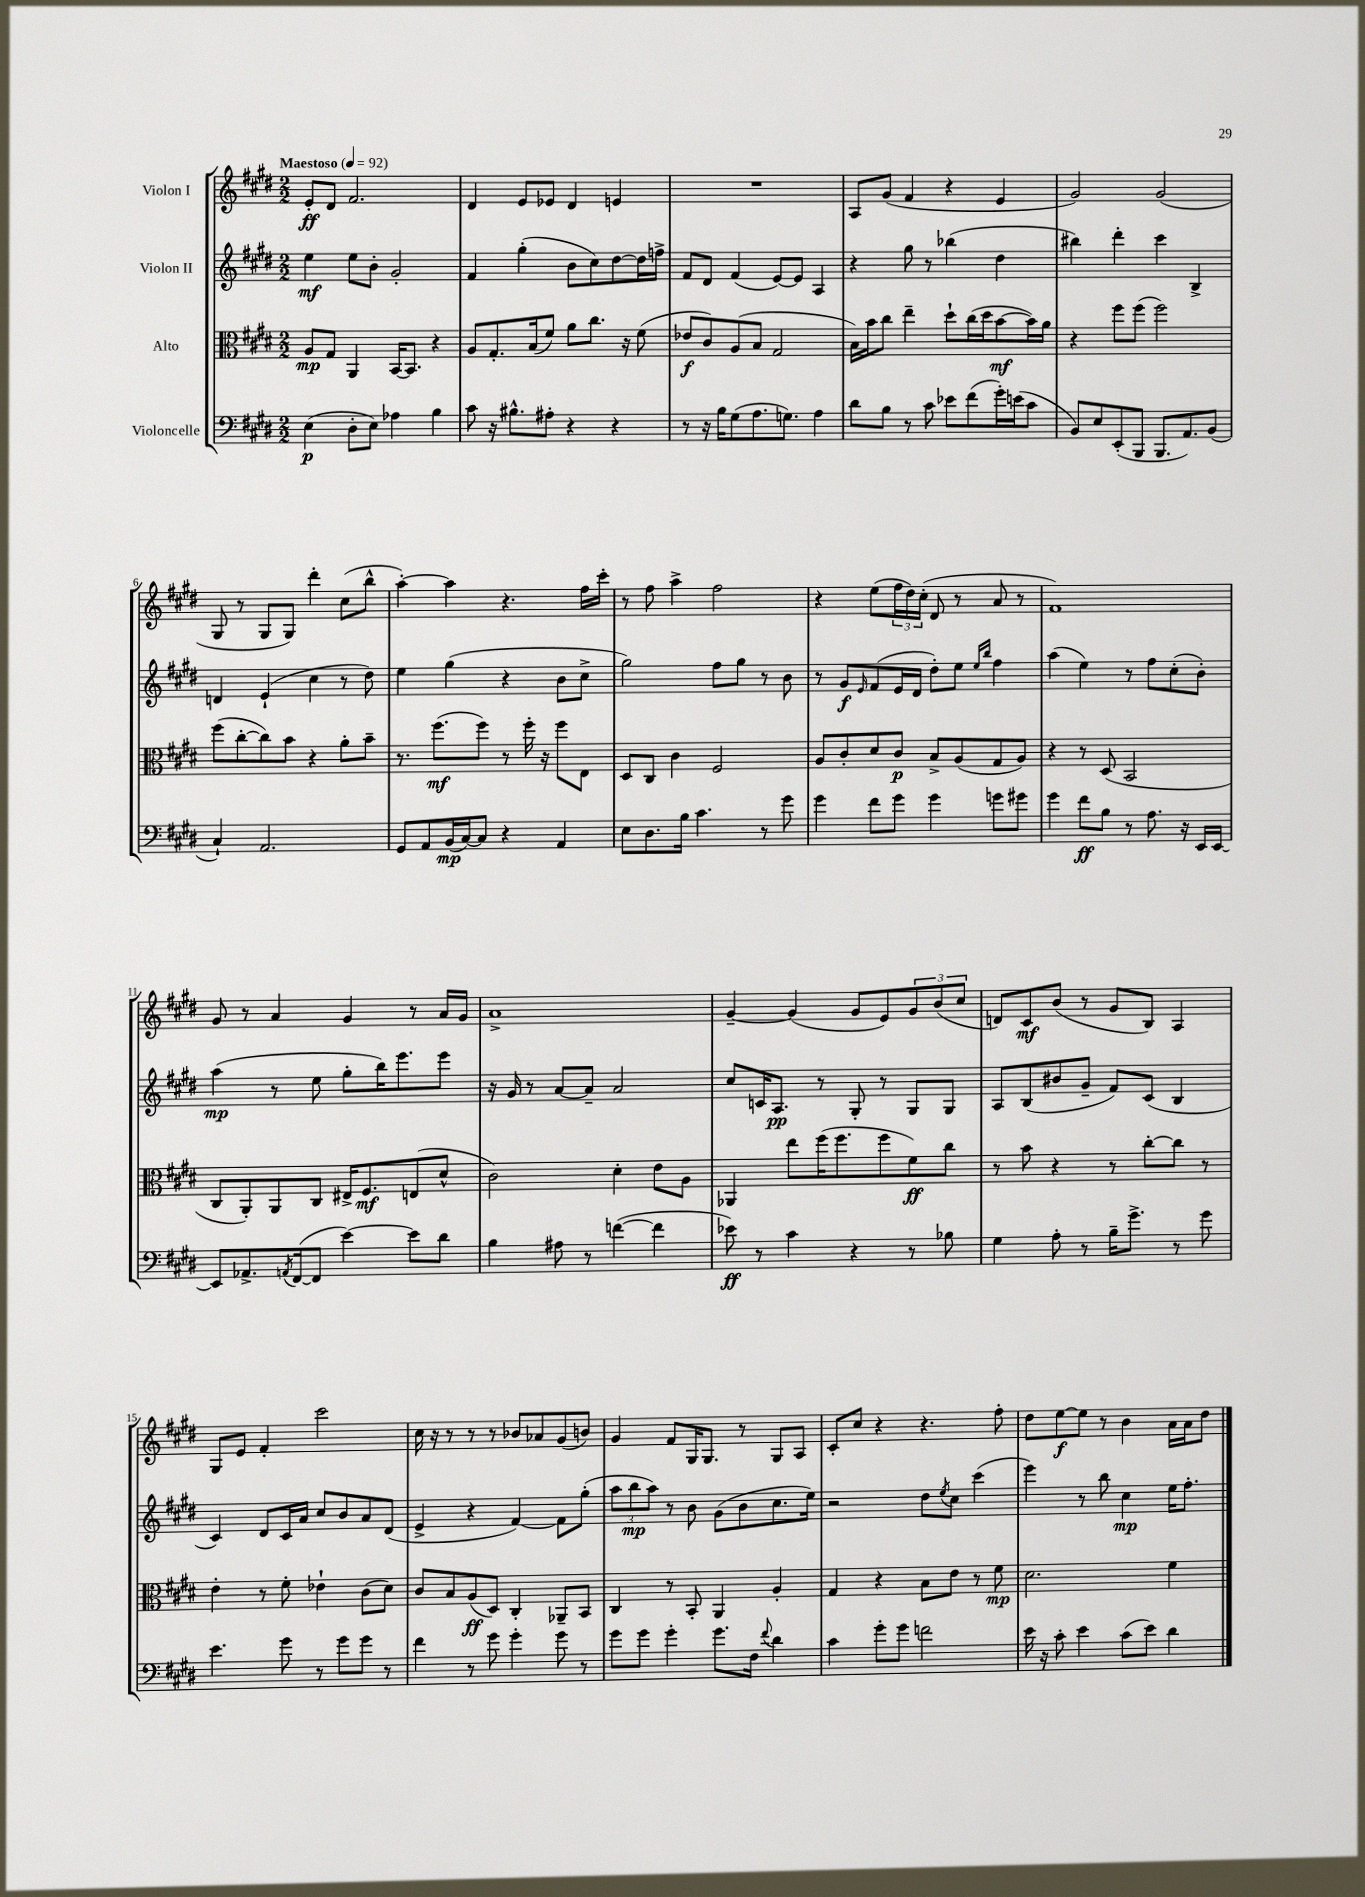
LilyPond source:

<<
\new StaffGroup <<
\new Staff = "s0" \with { instrumentName = "Violon I" } {
    \clef treble \key e \major \numericTimeSignature \time 2/2 \tempo "Maestoso" 4 = 92
    e'8-.\ff dis'8 fis'2. |
    dis'4 e'8 ees'8 dis'4 e'4 |
    R1 |
    a8 gis'8( fis'4 r4 e'4 |
    gis'2) gis'2( |
    gis8 r8 gis8 gis8) dis'''4-. cis''8( b''8-^ |
    a''4~-.) a''4 r4. fis''16 cis'''16-. |
    r8 fis''8 a''4-> fis''2 |
    r4 e''8( \tuplet 3/2 { fis''16 dis''16) cis''16-.( } dis'8 r8 a'8 r8 |
    fis'1) |
    gis'8 r8 a'4 gis'4 r8 a'16 gis'16 |
    a'1-> |
    gis'4~-- gis'4( gis'8 e'8) \tuplet 3/2 { gis'8 b'8( cis''8 } |
    d'8) cis'8\mf b'8( r8 gis'8 b8) a4 |
    gis8 e'8 fis'4-. cis'''2 |
    cis''16 r16 r8 r8 r8 bes'8 aes'8 gis'8( b'8) |
    gis'4 fis'8 gis16 gis8. r8 gis8 a8 |
    cis'8-. cis''8 r4 r4. fis''8-. |
    dis''8 e''8~\f e''8 r8 b'4 a'16 a'16 dis''8 \bar "|." |
}
\new Staff = "s1" \with { instrumentName = "Violon II" } {
    \clef treble \key e \major \numericTimeSignature \time 2/2
    e''4\mf e''8 b'8-. gis'2-. |
    fis'4 gis''4-.( b'8 cis''8) dis''8~ dis''16 f''16-> |
    fis'8 dis'8 fis'4( e'8~) e'8 a4 |
    r4 gis''8 r8 bes''4( dis''4 |
    bis''4) dis'''4-. cis'''4 b4-> |
    d'4 e'4-!( cis''4 r8 dis''8) |
    e''4 gis''4( r4 b'8 cis''8-> |
    gis''2) fis''8 gis''8 r8 b'8 |
    r8 gis'8\f \grace { e'16 } fis'8( e'16 dis'16 dis''8-.) e''8 \grace { e''16 b''16 } fis''4 |
    a''4( e''4) r8 fis''8 cis''8-.( b'8-.) |
    a''4\mp( r8 e''8 gis''8-. b''16) e'''8. e'''8 |
    r16 gis'16 r8 a'8~ a'8-- a'2 |
    cis''8 c'16 a8.\pp r8 gis8-. r8 gis8 gis8 |
    a8 b8( bis'8 gis'8-- fis'8) cis'8( b4 |
    cis'4) dis'8 cis'16 a'16 cis''8 b'8 a'8 dis'8( |
    e'4-> r4 fis'4~) fis'8 gis''8-.( |
    \tuplet 3/2 { a''8 b''8\mp a''8) } r8 b'8 gis'8( b'8 cis''8. e''16) |
    r2 dis''8 \acciaccatura { e''8 } cis''8 cis'''4( |
    e'''4) r8 b''8 cis''4\mp e''16 fis''8.-. \bar "|." |
}
\new Staff = "s2" \with { instrumentName = "Alto" } {
    \clef alto \key e \major \numericTimeSignature \time 2/2
    a8\mp gis8 a,4 b,16~ b,8. r4 |
    a8 gis8.-. b16( fis'8) a'8 cis''8. r16 fis'8( |
    ees'8\f cis'8) a8( b8 gis2 |
    b16) b'16 cis''8 e''4-- dis''8-! cis''16( dis''16 b'8~\mf b'16) a'16 |
    r4 fis''8 fis''8( fis''2) |
    fis''8( cis''8~-. cis''8) b'8 r4 a'8-. b'8-- |
    r8. fis''8.\mf( fis''8) r8 fis''16-. r16 fis''8 e8 |
    dis8 cis8 cis'4 fis2 |
    a8 cis'8-. dis'8 cis'8\p b8-> a8( gis8 a8) |
    r4 r8 dis8( b,2 |
    cis8 a,8-.) a,8 cis8 eis16-> fis8.\mf e8( dis'8-^ |
    cis'2) dis'4-. e'8 a8 |
    aes,4 e''8 fis''16( fis''8. fis''8 fis'8\ff) cis''8 |
    r8 b'8 r4 r8 cis''8~-. cis''8 r8 |
    e'4-. r8 fis'8-. ees'4-! cis'8( dis'8) |
    cis'8 b8 a8\ff( dis8) cis4-. aes,8-- b,8 |
    cis4 r8 b,8-. a,4 a4-. |
    gis4 r4 b8 e'8 r8 fis'8\mp |
    dis'2. fis'4 \bar "|." |
}
\new Staff = "s3" \with { instrumentName = "Violoncelle" } {
    \clef bass \key e \major \numericTimeSignature \time 2/2
    e4\p( dis8-. e8) aes4 b4 |
    cis'8 r16 bis8.-^ ais8-. r4 r4 |
    r8 r16 b16 gis8( a8. g8.) a4 |
    dis'8 b8 r8 cis'8 ees'8 fis'8( gis'16-.) e'16( cis'8 |
    b,8) e8 e,8-.( b,,8 b,,8. a,8.) b,8( |
    cis4-!) a,2. |
    gis,8 a,8 b,16\mp( cis16~) cis8 r4 a,4 |
    e8 dis8. b16 cis'4. r8 gis'8 |
    gis'4 fis'8 gis'8 gis'4 g'8 gis'8 |
    gis'4 fis'8\ff b8 r8 a8. r16 e,16 e,16~ |
    e,8 aes,8.-> \acciaccatura { a,8 } fis,16~( fis,8 e'4~) e'8 dis'8 |
    b4 ais8 r8 f'4~( f'4 |
    ees'8\ff) r8 cis'4 r4 r8 bes8 |
    gis4 a8-. r8 b16-- gis'8.-> r8 gis'8 |
    e'4. gis'8 r8 gis'8 gis'8 r8 |
    fis'4 r8 gis'8 gis'4-. gis'8 r8 |
    gis'8 gis'8 gis'4-. gis'8. fis16 \appoggiatura { fis'8 } dis'4 |
    cis'4 gis'8-. gis'8 f'2 |
    e'16 r16 cis'8-. e'4 cis'8( e'8) dis'4 \bar "|." |
}
>>
>>
